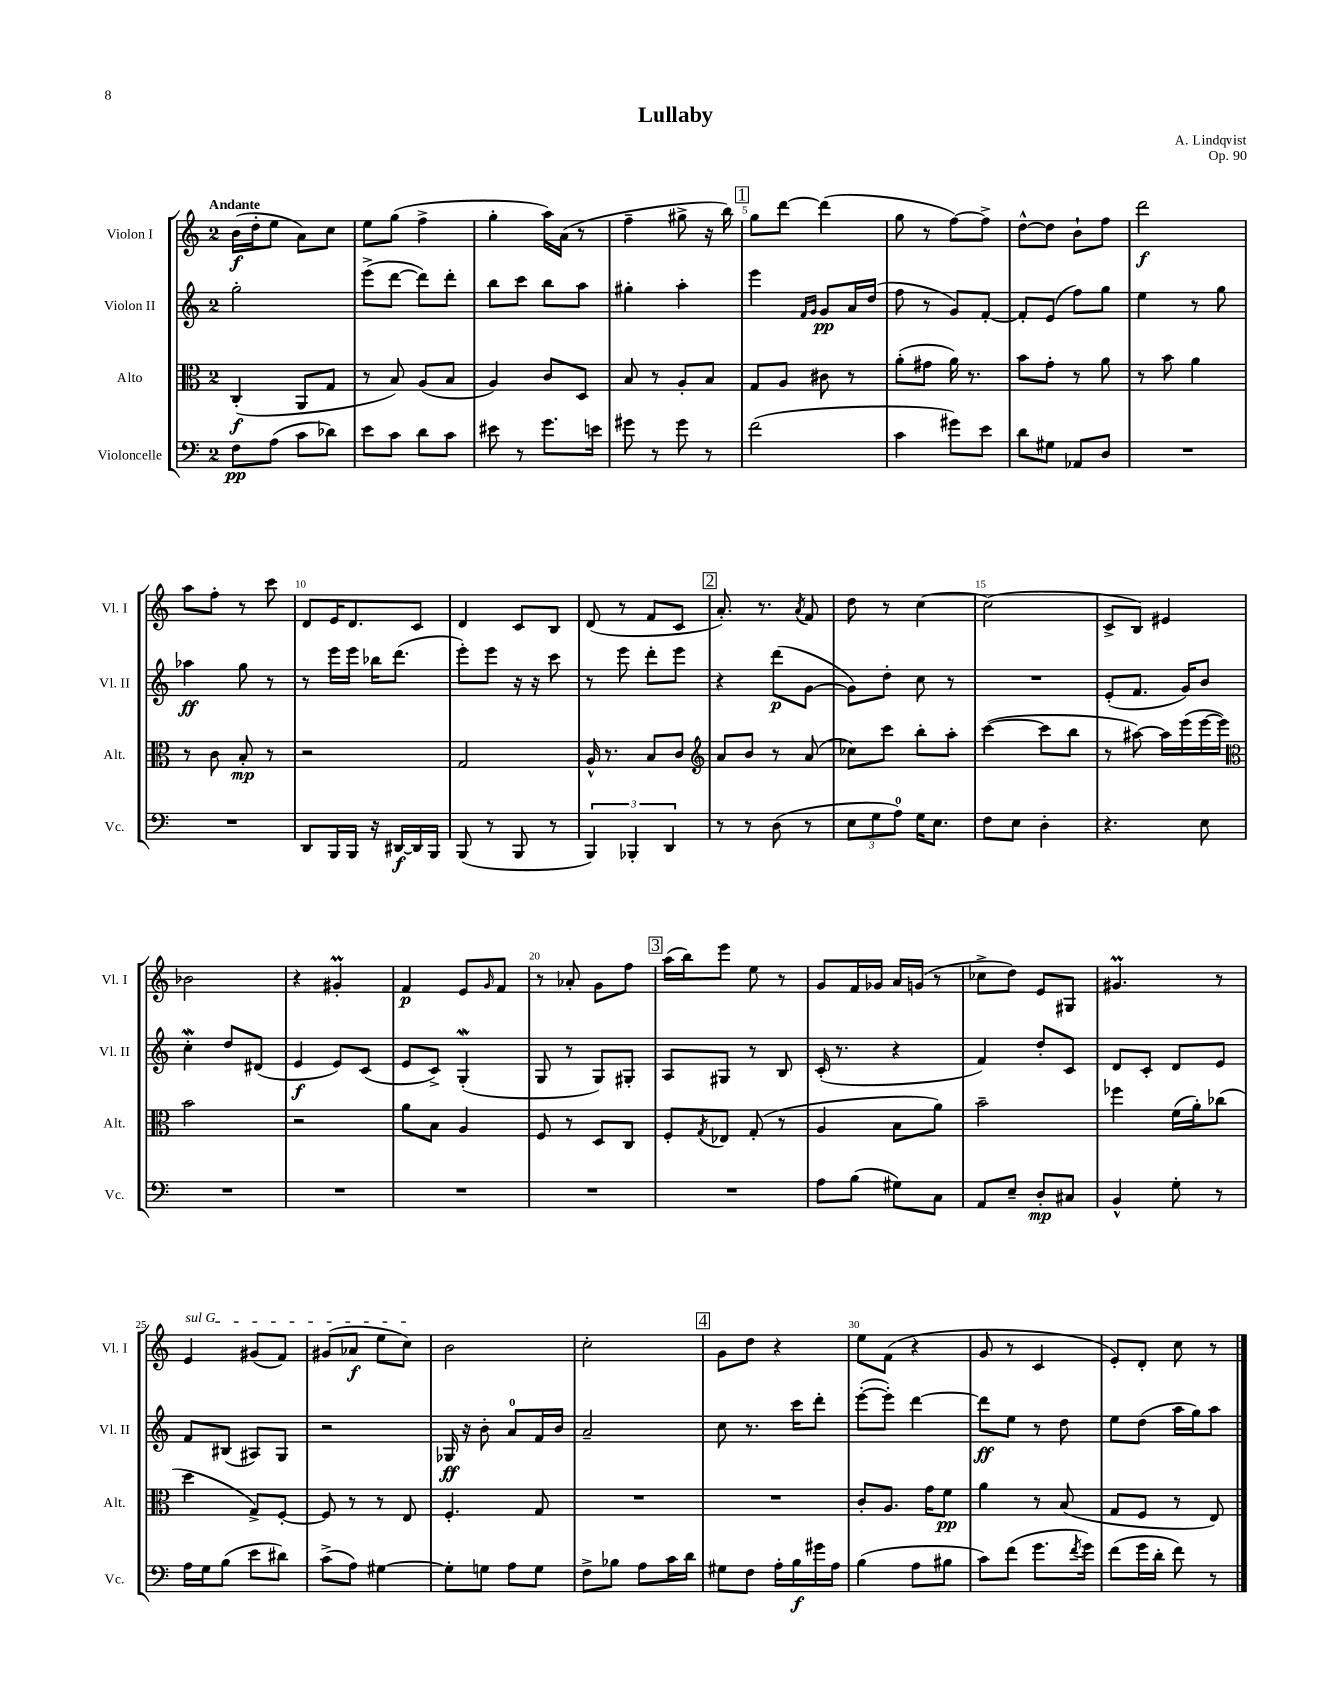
\header { title = "Lullaby" composer = "A. Lindqvist" opus = "Op. 90" }
<<
\new StaffGroup <<
\new Staff = "s0" \with { instrumentName = "Violon I" shortInstrumentName = "Vl. I" } {
    \clef treble \key c \major \once \override Staff.TimeSignature.style = #'single-digit \time 2/4 \tempo "Andante"
    b'16\f( d''16-. e''8 a'8) c''8 |
    e''8 g''8( f''4-> |
    g''4-. a''16) a'16( r8 |
    f''4-- gis''8-> r16 b''16) |
    \mark \markup { \box "1" } g''8 d'''8~ d'''4( |
    g''8 r8 f''8~) f''8-> |
    d''8~-^ d''8 b'8-! f''8 |
    d'''2\f |
    a''8 f''8-. r8 c'''8 |
    d'8 e'16 d'8. c'8 |
    d'4 c'8 b8 |
    d'8( r8 f'8 c'8 |
    \mark \markup { \box "2" } a'8.-.) r8. \acciaccatura { a'8 } f'8 |
    d''8 r8 c''4~ |
    c''2( |
    c'8-> b8) eis'4 |
    bes'2 |
    r4 gis'4-.\prall |
    f'4\p e'8 \grace { g'16 } f'8 |
    r8 aes'8-. g'8 f''8 |
    \mark \markup { \box "3" } a''16( b''16) e'''8 e''8 r8 |
    g'8 f'16 ges'16 a'16 g'16( r8 |
    ces''8-> d''8) e'8 gis8 |
    gis'4.\prall r8 |
    \once \override TextSpanner.bound-details.left.text = \markup { \italic "sul G" } e'4\startTextSpan gis'8( f'8) |
    gis'8( aes'8\f e''8 c''8\stopTextSpan) |
    b'2 |
    c''2-. |
    \mark \markup { \box "4" } g'8 d''8 r4 |
    e''8 f'8( r4 |
    g'8 r8 c'4 |
    e'8-.) d'8-. c''8 r8 \bar "|." |
}
\new Staff = "s1" \with { instrumentName = "Violon II" shortInstrumentName = "Vl. II" } {
    \clef treble \key c \major \once \override Staff.TimeSignature.style = #'single-digit \time 2/4
    g''2-. |
    e'''8->( d'''8~ d'''8) d'''8-. |
    b''8 c'''8 b''8 a''8 |
    gis''4-. a''4-. |
    \mark \markup { \box "1" } e'''4 \grace { f'16 g'16 } g'8\pp a'16 d''16( |
    f''8 r8 g'8) f'8~-. |
    f'8-. e'8( f''8) g''8 |
    e''4 r8 g''8 |
    aes''4\ff g''8 r8 |
    r8 e'''16 e'''16 bes''16 d'''8.( |
    e'''8-.) e'''8 r16 r16 c'''8 |
    r8 e'''8 d'''8-. e'''8 |
    \mark \markup { \box "2" } r4 d'''8\p( g'8~ |
    g'8) d''8-. c''8 r8 |
    R2 |
    e'8-.( f'8. g'16) b'8 |
    c''4-.\mordent d''8 dis'8( |
    e'4\f e'8) c'8( |
    e'8 c'8->) g4-.\mordent( |
    g8 r8 g8) gis8-. |
    \mark \markup { \box "3" } a8 gis8 r8 b8 |
    c'16-.( r8. r4 |
    f'4) d''8-. c'8 |
    d'8 c'8-. d'8 e'8 |
    f'8 bis8( ais8) g8 |
    r2 |
    ges16\ff r16 b'8-. a'8-0 f'16 b'16 |
    a'2-- |
    \mark \markup { \box "4" } c''8 r8. c'''16 d'''8-. |
    e'''8~-.( e'''8-.) d'''4~ |
    d'''8\ff e''8 r8 d''8 |
    e''8 d''8( a''16 g''16) a''8 \bar "|." |
}
\new Staff = "s2" \with { instrumentName = "Alto" shortInstrumentName = "Alt." } {
    \clef alto \key c \major \once \override Staff.TimeSignature.style = #'single-digit \time 2/4
    c4-.\f( a,8 g8 |
    r8 b8) a8( b8 |
    a4) c'8 d8 |
    b8 r8 a8-. b8 |
    \mark \markup { \box "1" } g8 a8 cis'8 r8 |
    a'8-.( gis'8 a'16) r8. |
    b'8 g'8-. r8 a'8 |
    r8 b'8 a'4 |
    r8 c'8 b8-.\mp r8 |
    r2 |
    g2 |
    a16-^ r8. b8 c'8 |
    \mark \markup { \box "2" } \clef treble a'8 b'8 r8 a'8( |
    ces''8) c'''8 b''8-. a''8-. |
    c'''4~( c'''8 b''8 |
    r8 ais''8~) ais''16 e'''16( e'''16~ e'''16) |
    \clef alto b'2 |
    r2 |
    a'8 b8 a4 |
    f8 r8 d8 c8 |
    \mark \markup { \box "3" } f8-. \acciaccatura { g8 } ees8 g8-.( r8 |
    a4 b8 a'8) |
    b'2-- |
    fes''4 f'16( a'16-.) ces''8( |
    d''4 g8->) f8~-. |
    f8 r8 r8 e8 |
    f4.-. g8 |
    R2 |
    \mark \markup { \box "4" } R2 |
    c'8-. a8. g'16 f'8\pp |
    a'4 r8 b8( |
    g8 f8 r8 e8) \bar "|." |
}
\new Staff = "s3" \with { instrumentName = "Violoncelle" shortInstrumentName = "Vc." } {
    \clef bass \key c \major \once \override Staff.TimeSignature.style = #'single-digit \time 2/4
    f8\pp a8( c'8 des'8) |
    e'8 c'8 d'8 c'8 |
    eis'8 r8 g'8. e'16 |
    gis'8 r8 gis'8 r8 |
    \mark \markup { \box "1" } f'2( |
    c'4 gis'8) e'8 |
    d'8 gis8 aes,8 d8 |
    R2 |
    R2 |
    d,8 b,,16 b,,16 r16 dis,16~\f dis,16 b,,16 |
    b,,8( r8 b,,8 r8 |
    \tuplet 3/2 { b,,4) bes,,4-. d,4 } |
    \mark \markup { \box "2" } r8 r8 d8( r8 |
    \tuplet 3/2 { e8 g8 a8-0) } g16 e8. |
    f8 e8 d4-. |
    r4. e8 |
    R2 |
    R2 |
    R2 |
    R2 |
    \mark \markup { \box "3" } R2 |
    a8 b8( gis8) c8 |
    a,8 e8-- d8-.\mp cis8 |
    b,4-^ g8-. r8 |
    a16 g16 b8( e'8 dis'8) |
    c'8->( a8) gis4~ |
    gis8-. g8 a8 g8 |
    f8-> bes8 a8 c'16 d'16 |
    \mark \markup { \box "4" } gis8 f8 a16-. b16\f gis'16 a16 |
    b4( a8 bis8 |
    c'8) f'8( g'8. \acciaccatura { f'8 } g'16) |
    f'8( g'16 d'16-. f'8) r8 \bar "|." |
}
>>
>>
\layout { \context { \Score \override BarNumber.break-visibility = ##(#f #t #t) barNumberVisibility = #(every-nth-bar-number-visible 5) } }
